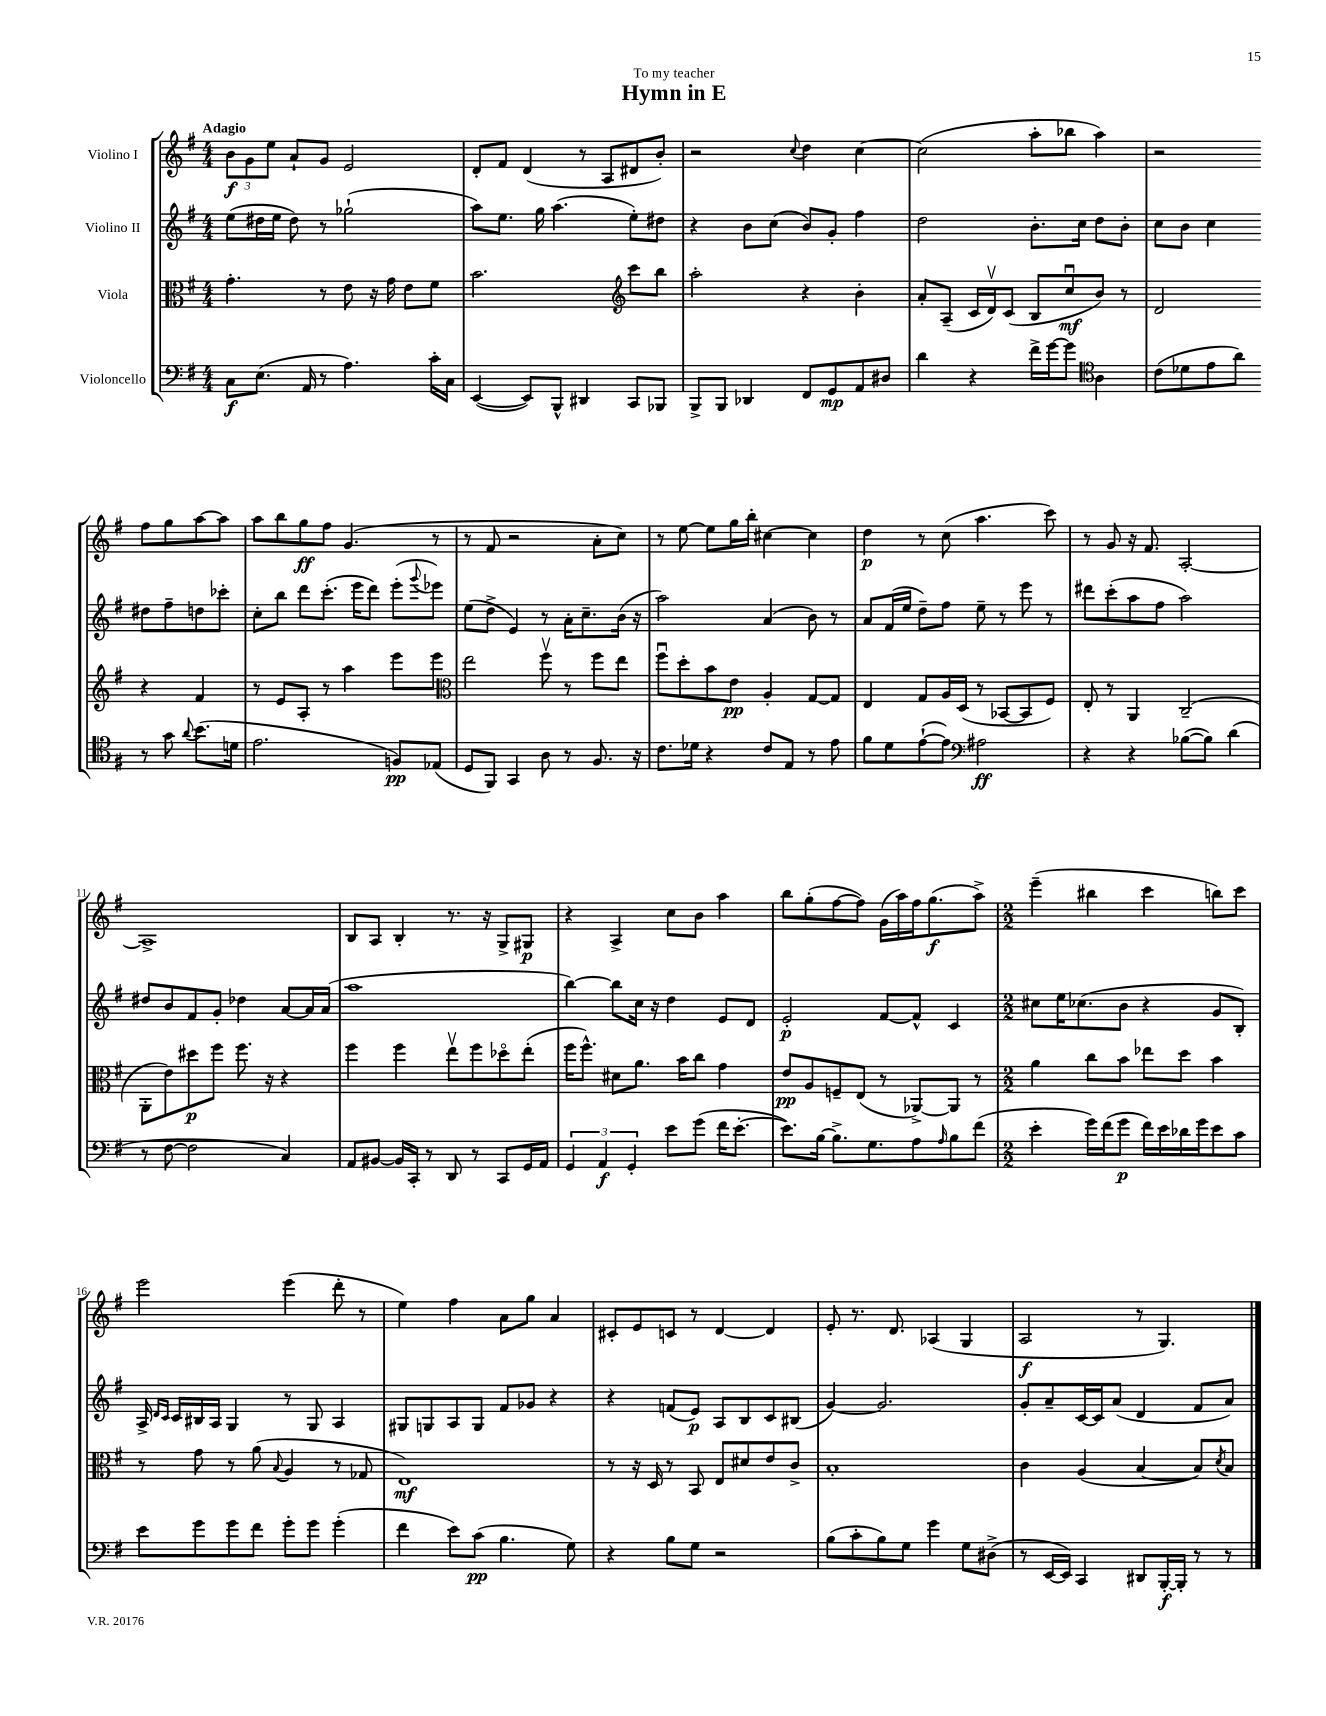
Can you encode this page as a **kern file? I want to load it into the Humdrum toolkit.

**kern	**kern	**kern	**kern
*staff4	*staff3	*staff2	*staff1
*clefF4	*clefC3	*clefG2	*clefG2
*k[f#]	*k[f#]	*k[f#]	*k[f#]
*M4/4	*M4/4	*M4/4	*M4/4
8C	4.g'	(8ee	12b
.	.	.	12g
(8.E	.	16dd#	.
.	.	.	12ee
.	.	16ee	.
.	.	8dd#)	8a`
16AA	.	.	.
8r	8r	8r	8g
4.A)	8e	(2gg-`	2e
.	16r	.	.
.	16g	.	.
.	8e	.	.
16c'	8f#	.	.
16C	.	.	.
=	=	=	=
([4EE	2.b	8aa)	8d'
.	.	8.ee	8f#
8EE])	.	.	(4d
.	.	16gg	.
8BBB^^	.	(4.aa	.
4DD#	.	.	8r
.	.	.	8A
*	*clefG2	*	*
8CC	8ccc	8ee')	8d#
8BBB-	8bb	8dd#	8b')
=	=	=	=
8BBB^	2aa'	4r	2r
8BBB	.	.	.
4DD-	.	8b	.
.	.	(8cc	.
.	.	.	8qqcc
8FF#	4r	8b)	4dd
8GG	.	8g'	.
8AA	4b'	4ff#	[4cc
8D#	.	.	.
=	=	=	=
4d	8a'	2dd	(2cc]
.	(8A~	.	.
4r	16c	.	.
.	16dv)	.	.
.	(8c	.	.
16f#^	8B	8.b'	8aa'
[16g	.	.	.
8g]	8ccu	.	8bb-
.	.	16cc	.
*clefC4	*	*	*
4A	8b)	8dd	4aa)
.	8r	8b'	.
=	=	=	=
(8c	2d	8cc	2r
8d-	.	8b	.
8e	.	4cc	.
8a)	.	.	.
8r	4r	8dd#	8ff#
8g	.	8ff#~	8gg
8qqa	.	.	.
(8.b	4f#	8dd	[8aa
.	.	8ccc-'	8aa]
16d	.	.	.
=	=	=	=
2.e	8r	8cc'	8aa
.	8e	8bb	8bb
.	8A'	8ddd	8gg
.	8r	(8.ccc'	8ff#
.	4aa	.	(4.g
.	.	16eee	.
.	.	8ddd)	.
8F)	8eee	(8eee'	.
.	.	8qqggg	.
(8E-	8eee	8eee-)	8r
=	=	=	=
*	*clefC3	*	*
8D	2ee	(8ee	8r
8FF#)	.	8dd^	8f#
4GG	.	4e)	2r
8A	8ff#v	8r	.
8r	8r	16a'	.
.	.	8.cc~	.
8.F#	8ff#	.	8a'
.	8ee	(16b	8cc)
16r	.	16r	.
=	=	=	=
8.c	8ff#u	2aa)	8r
.	8dd'	.	[8ee
16d-	.	.	.
4r	8b	.	8ee]
.	8e	.	16gg
.	.	.	16bb'
8c	4A'	(4a	[4cc#
8E	.	.	.
8r	[8G	8b)	4cc#]
8e	8G]	8r	.
=	=	=	=
8f#	4E	8a	4dd
8d	.	(16f#	.
.	.	16ee	.
([8e`	8G	8dd~)	8r
8e])	16A	8ff#	(8cc
.	(16D	.	.
*clefF4	*	*	*
2A#	8r	8ee~	4.aa
.	[8BB-	8r	.
.	8BB-]	8eee	.
.	8F#)	8r	8ccc)
=	=	=	=
4r	8E'	8ddd#	8r
.	8r	(8ccc'	8g
4r	4AA	8aa	16r
.	.	.	8.f#
.	.	8ff#	.
([8B-	(2C~	2aa)	[2A'
8B-])	.	.	.
(4d	.	.	.
=	=	=	=
8r	8AA'	8dd#	1A^]
[8F#	8e)	8b	.
2F#]	8dd#	8f#	.
.	8ff#	8g'	.
.	8.ff#	4dd-	.
.	16r	.	.
4C)	4r	[8a	.
.	.	16a]	.
.	.	(16a	.
=	=	=	=
8AA	4ff#	1aa	8B
[8BB#	.	.	8A
16BB#]	4ff#	.	4B'
16CC'	.	.	.
8r	.	.	.
8DD	8eev	.	8.r
8r	8ff#	.	.
.	.	.	16r
8CC	8dd-o	.	8G^
16GG	(8ee'	.	8G#
16AA	.	.	.
=	=	=	=
6GG	16ff#	[4bb)	4r
.	8.ff#^^)	.	.
6AA	.	.	.
.	8d#	8bb]	4A^
6GG'	.	.	.
.	8.a	16cc	.
.	.	16r	.
8e	.	4dd	8cc
.	16b	.	.
(8g	8cc	.	8b
16f#	4g	8e	4aa
[8.e'	.	.	.
.	.	8d	.
=	=	=	=
8.e])	8e	2e'	8bb
.	8A	.	(8gg'
[16B	.	.	.
8.B^]	8F~	.	[8ff#
.	(8E	.	8ff#])
8.G	.	.	.
.	8r	[8f#	(16g
.	.	.	16aa)
8A	[8AA-^)	8f#^^]	16ff#
.	.	.	(8.gg
16qqA	.	.	.
8B	8AA-]	4c	.
(8f#	8r	.	8aa^)
=	=	=	=
*M2/2	*M2/2	*M2/2	*M2/2
4e'	4a	8cc#	(4eee~
.	.	16ee	.
.	.	(8.cc-	.
16g)	8cc	.	4bb#
(16f#	.	.	.
8g	8b	8b	.
16f#)	8ee-	4r	4ccc
16e	.	.	.
16d-	8dd	.	.
16g	.	.	.
8e	4b	8g	8bb)
8c	.	8B')	8ccc
=	=	=	=
8e	8r	16A^	2eee
.	.	16qqd	.
.	.	16qqc	.
.	.	16c	.
8g	8g	16B#	.
.	.	16A	.
8g	8r	4G	.
8f#	(8a	.	.
.	8qqB	.	.
8g'	4A	8r	(4eee
8g	.	8G	.
(4g'	8r	4A	8ddd'
.	8G-	.	8r
=	=	=	=
4f#	1E)	8G#	4ee)
.	.	8G	.
8e)	.	8A	4ff#
(8c	.	8G	.
4.B	.	8f#	8a
.	.	8g-	8gg
.	.	4r	4a
8G)	.	.	.
=	=	=	=
4r	8r	4r	8c#'
.	16r	.	8e
.	16D	.	.
8B	8r	(8f	8c
8G	8BB	8e)	8r
2r	8E	8A	[4d
.	8d#	8B	.
.	8e	8c	4d]
.	8c^	(8B#	.
=	=	=	=
(8B	1B'	[4g)	8e'
8c'	.	.	8.r
8B)	.	2.g]	.
.	.	.	8.d
8G	.	.	.
4g	.	.	(4A-
8G	.	.	4G
(8D#^	.	.	.
=	=	=	=
8r	4c	8g'	2A
[16EE	.	8a~	.
16EE])	.	.	.
4CC	(4A	[16c	.
.	.	16c]	.
.	.	(8a	.
8DD#	[4B	4d	8r
[16BBB'	.	.	4.G)
16BBB']	.	.	.
8r	8B])	8f#	.
.	8qd	.	.
8r	8B	8a)	.
==	==	==	==
*-	*-	*-	*-
